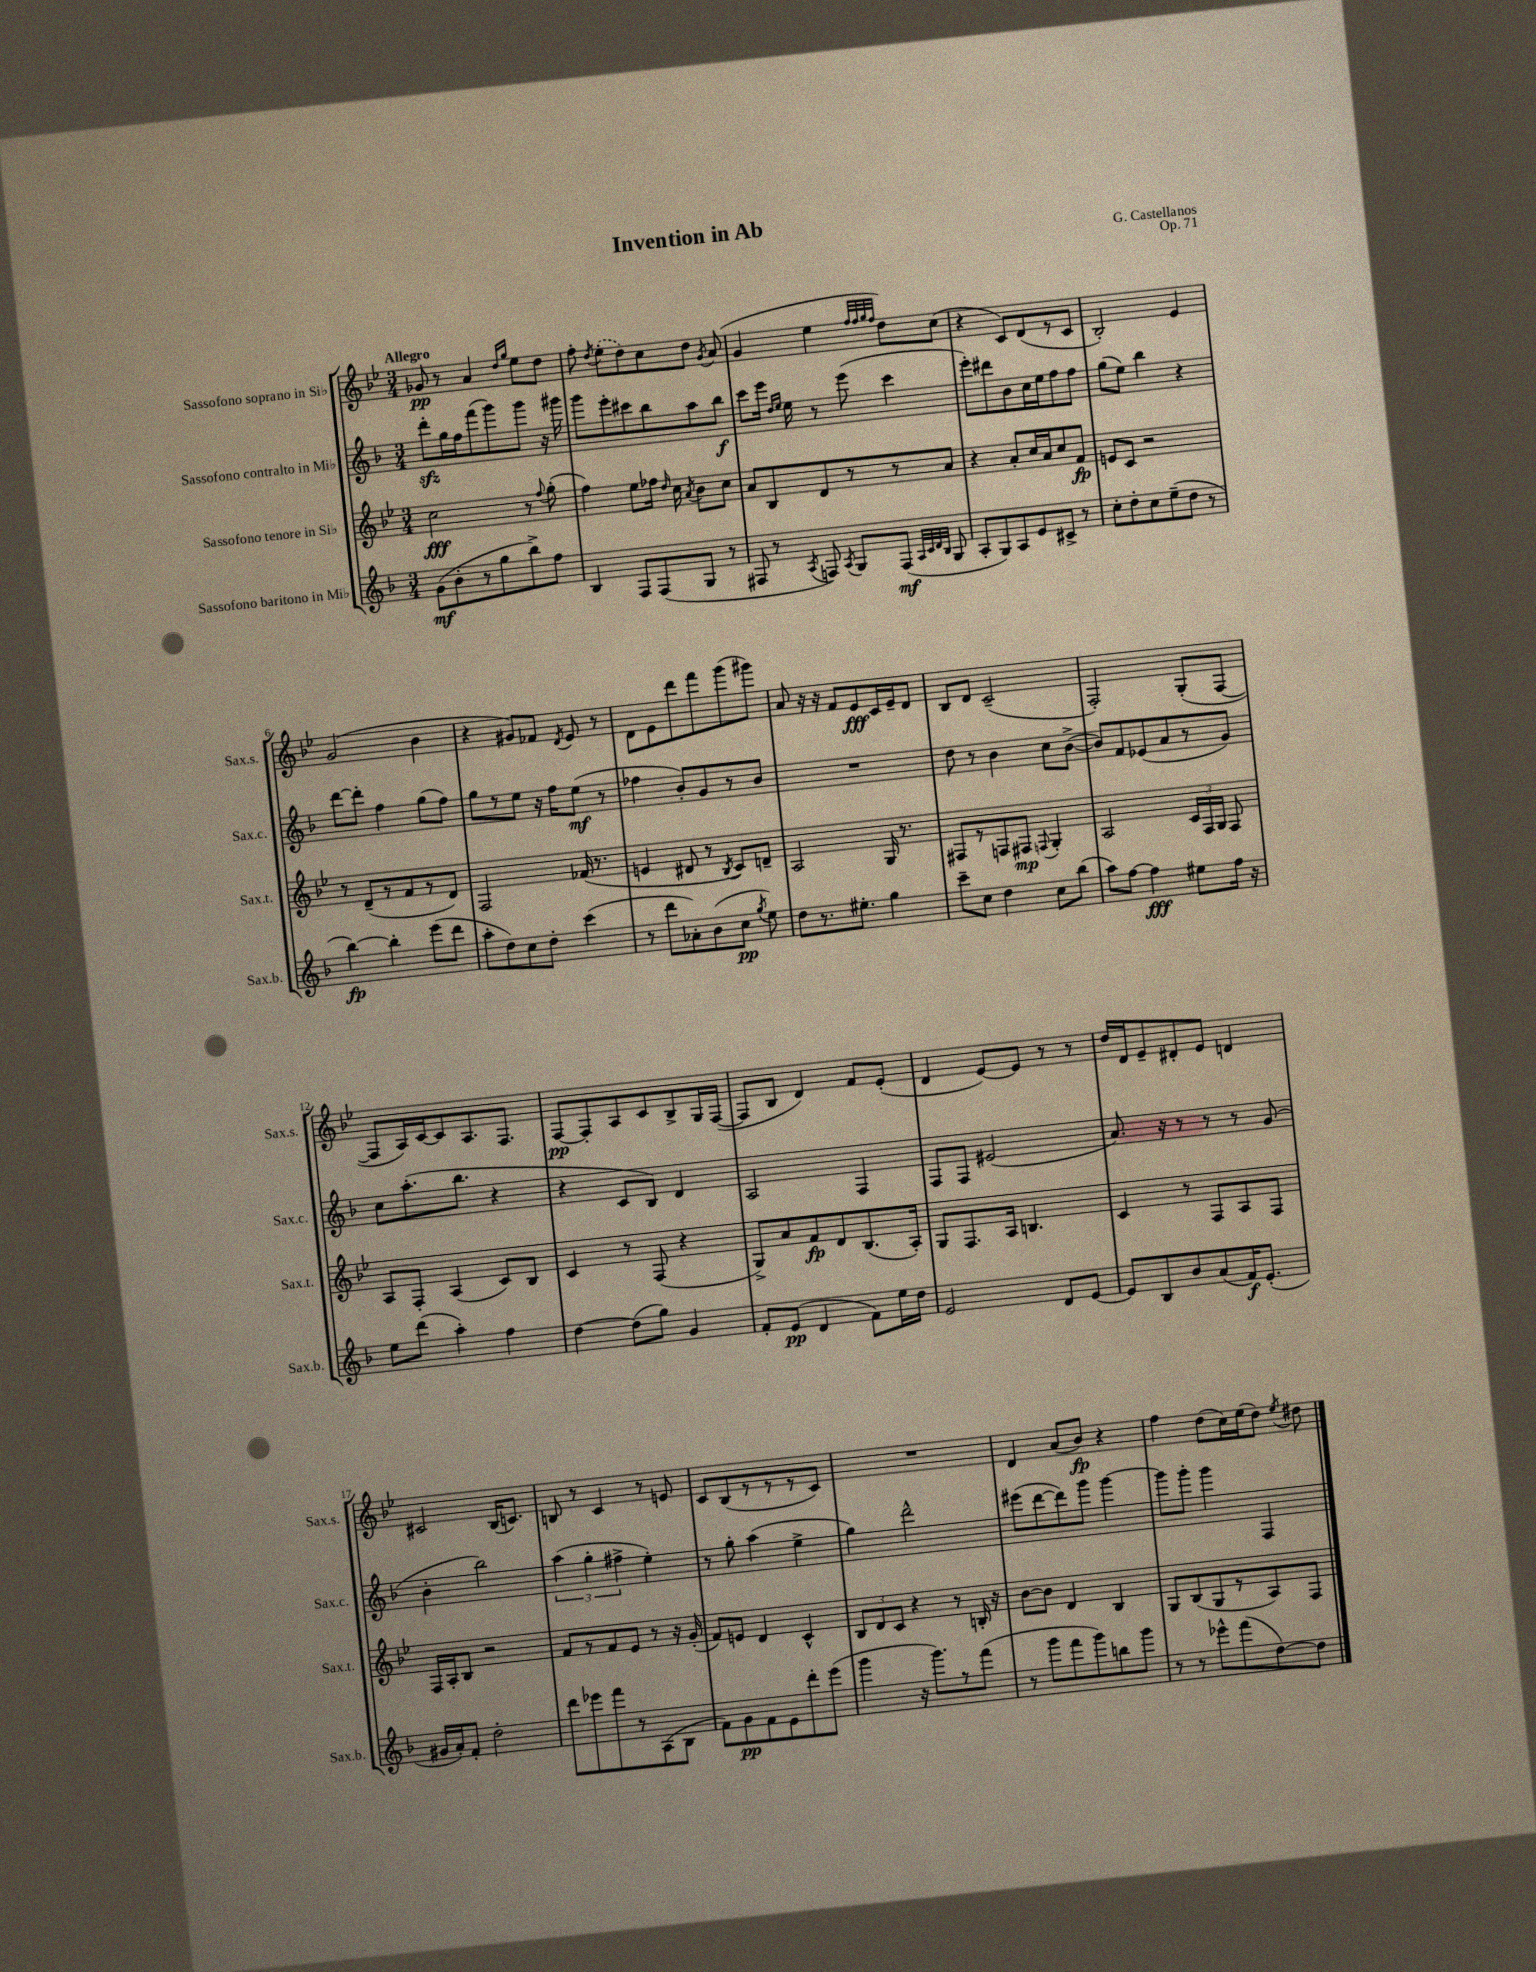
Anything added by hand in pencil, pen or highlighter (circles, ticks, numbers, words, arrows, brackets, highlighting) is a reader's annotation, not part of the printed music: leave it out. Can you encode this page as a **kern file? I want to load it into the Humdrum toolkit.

**kern	**kern	**kern	**kern
*staff4	*staff3	*staff2	*staff1
*clefG2	*clefG2	*clefG2	*clefG2
*k[b-]	*k[b-e-]	*k[b-]	*k[b-e-]
*M3/4	*M3/4	*M3/4	*M3/4
(8g	2cc	8ddd'	8g-
8b-'	.	16gg	8r
.	.	16ff	.
8r	.	(8fff	4a
8gg	.	8ggg)	.
.	.	.	16qqdd
.	.	.	16qqgg
8bb-^)	8r	8ggg	8ee-
.	8qqff	.	.
8ff	(8gg'	16r	8dd
.	.	16ggg#	.
=	=	=	=
4B-	4ff)	8ggg	8ff'
.	.	.	8qdd
.	.	8eee'	(8ee-'
8F	8ee-	8ccc#	8dd)
(8F	16ff-	8bb-	8cc
.	16qqdd	.	.
.	16cc	.	.
.	8qa	.	.
8G	8b-	8aa	8dd
.	.	.	8qg
8r	8cc	8bb-	(8a
=	=	=	=
8F#	8a	8ccc	4g
8r	8B-	16eee	.
.	.	16qqdd	.
.	.	16qqee	.
.	.	16ee	.
8qA	.	.	.
8F)	8d	8r	4ee-
8qA	.	.	.
8G	8r	(8eee	.
.	.	.	32qqff
.	.	.	32qqff
.	.	.	32qqgg
.	.	.	32qqff
(8F	8r	4ccc	8dd)
32qqA	.	.	.
32qqc	.	.	.
32qqd	.	.	.
32qqB-	.	.	.
8G	8a	.	(8cc
=	=	=	=
8A'	4r	8eee')	4r
8G)	.	8ddd#	.
8A	8a'	8b-	8c)
8e	16cc	16cc	(8d
.	16a	16ee	.
8c#^	8cc	8ff	8r
8r	8f	8ff	8c
=	=	=	=
8cc'	8e	(8gg	2B-')
8dd'	8c	8ee)	.
8cc	2r	4bb-	.
(8ee~	.	.	.
8dd	.	4r	4e-
8r	.	.	.
=	=	=	=
[4bb-)	8r	[8ddd	(2g
.	(8d~	8ddd']	.
4bb-']	8r	4ff	.
.	8f	.	.
(8eee	8r	(8gg	4b-
8ddd	8d)	8ff)	.
=	=	=	=
8aa'	2F	8gg	4r
8dd)	.	8r	.
8cc	.	8ee	8g#)
8dd'	.	16r	8f-
.	.	16ff	.
.	.	.	8qd
(4ccc	(16f-	(8ee	8e-
.	8.r	.	.
.	.	8r	8r
=	=	=	=
8r	4e	4ff-	8d
8ddd	.	.	8e-
8a-')	8d#	8b-')	8ddd
(8b-	8r	8g	8fff
.	8qB-	.	.
8cc	8c)	8r	(8ggg
8qgg	.	.	.
8ee)	8d~	8b-	8ggg#)
=	=	=	=
8dd	2A	2.r	8a
8.r	.	.	16r
.	.	.	16r
.	.	.	8f
8.ee#'	.	.	.
.	.	.	8e-
4gg	16G	.	16c
.	8.r	.	16e-~
.	.	.	8d
=	=	=	=
8ccc~	8F#	8dd	8B-
8cc	8r	8r	8d
4dd	8F	4b-	(2c~
.	8F#	.	.
.	8qqF	.	.
8cc	4G'	8cc	.
(8bb-	.	([8b-^	.
=	=	=	=
8aa)	2A	8b-])	2F')
[8ff	.	8f	.
4ff]	.	(8e-	.
.	.	8a	.
8ee#	24c	8r	(8G'
.	24F	.	.
.	24G	.	.
16ff	8F	8g)	[8F
16r	.	.	.
=	=	=	=
8ee	8A	8cc	8F]
(8ddd	8F'	(8.aa'	16A)
.	.	.	[16c
4aa')	(4A	.	8c]
.	.	8.bb-	.
.	.	.	8.A
4ff	8c)	4r	.
.	.	.	8.F
.	8B-	.	.
=	=	=	=
[4dd	4c	4r	[8F
.	.	.	8F']
(8dd]	8r	8c	8A
8gg)	(8F	8B-)	8c
4g	4r	4d	8B-^
.	.	.	16G
.	.	.	([16F
=	=	=	=
8f'	8G^)	2A	8F]
(8e	8a	.	8B-
4d	8f	.	4d)
.	8d	.	.
8f)	(8.B-	4F	8f
16ee	.	.	(8e-'
16dd	16A')	.	.
=	=	=	=
2e	8G	8F	4d
.	8.F	8F	.
.	.	(2e#	[8e-)
.	16A	.	.
.	4.B	.	8e-]
8d	.	.	8r
[8e	.	.	8r
=	=	=	=
8e]	4c	8.a)	16dd
.	.	.	16d
8B-	.	.	8e-~
.	.	16r	.
8b-	8r	8r	8d#'
(8a	8F	8r	8e-
16f)	8A	8r	4d
(8.e'	.	.	.
.	8F	(8g	.
=	=	=	=
16g#	16F	4b-'	2c#
16a')	16A'	.	.
8f'	8B-	.	.
2dd'	2r	2bb-)	.
.	.	.	(16B-
.	.	.	8.c)
=	=	=	=
8ddd	8f	(6aa	8B
8eee-	8r	.	8r
.	.	6gg'	.
8fff	8f	.	4c
.	.	6ff#^	.
8r	8e-	.	.
(8A	8r	4ee')	8r
8B-	16r	.	8e
.	(16g'	.	.
=	=	=	=
8f)	8f)	8r	8c
8g	8e	8gg'	(8B-
8f	4d	(4aa	8r
8e	.	.	8r
8ddd'	4c^^	4ee^	8r
(8eee	.	.	8c)
=	=	=	=
4ggg	12B-	4gg)	2.r
.	12d	.	.
.	12c	.	.
16r	4r	2ddd^^	.
8.ggg)	.	.	.
8r	8r	.	.
(8fff	16B'	.	.
.	16r	.	.
=	=	=	=
8r	[8b-	(8eee#	4d
8ggg	8b-]	[8ddd	.
8fff	4d	8ddd])	(8a
8ggg)	.	8ggg	8b-)
8bb	4B-	[4ggg	4r
8ggg	.	.	.
=	=	=	=
8r	8G	8ggg]	4ff
8r	(8B-	8ggg'	.
8eee-^^	8G	4ggg	(8dd
(8fff	8r	.	16cc)
.	.	.	(16ee-
[8dd)	8A)	4F	8dd)
.	.	.	8qee-
8dd]	8F	.	8dd#
==	==	==	==
*-	*-	*-	*-
